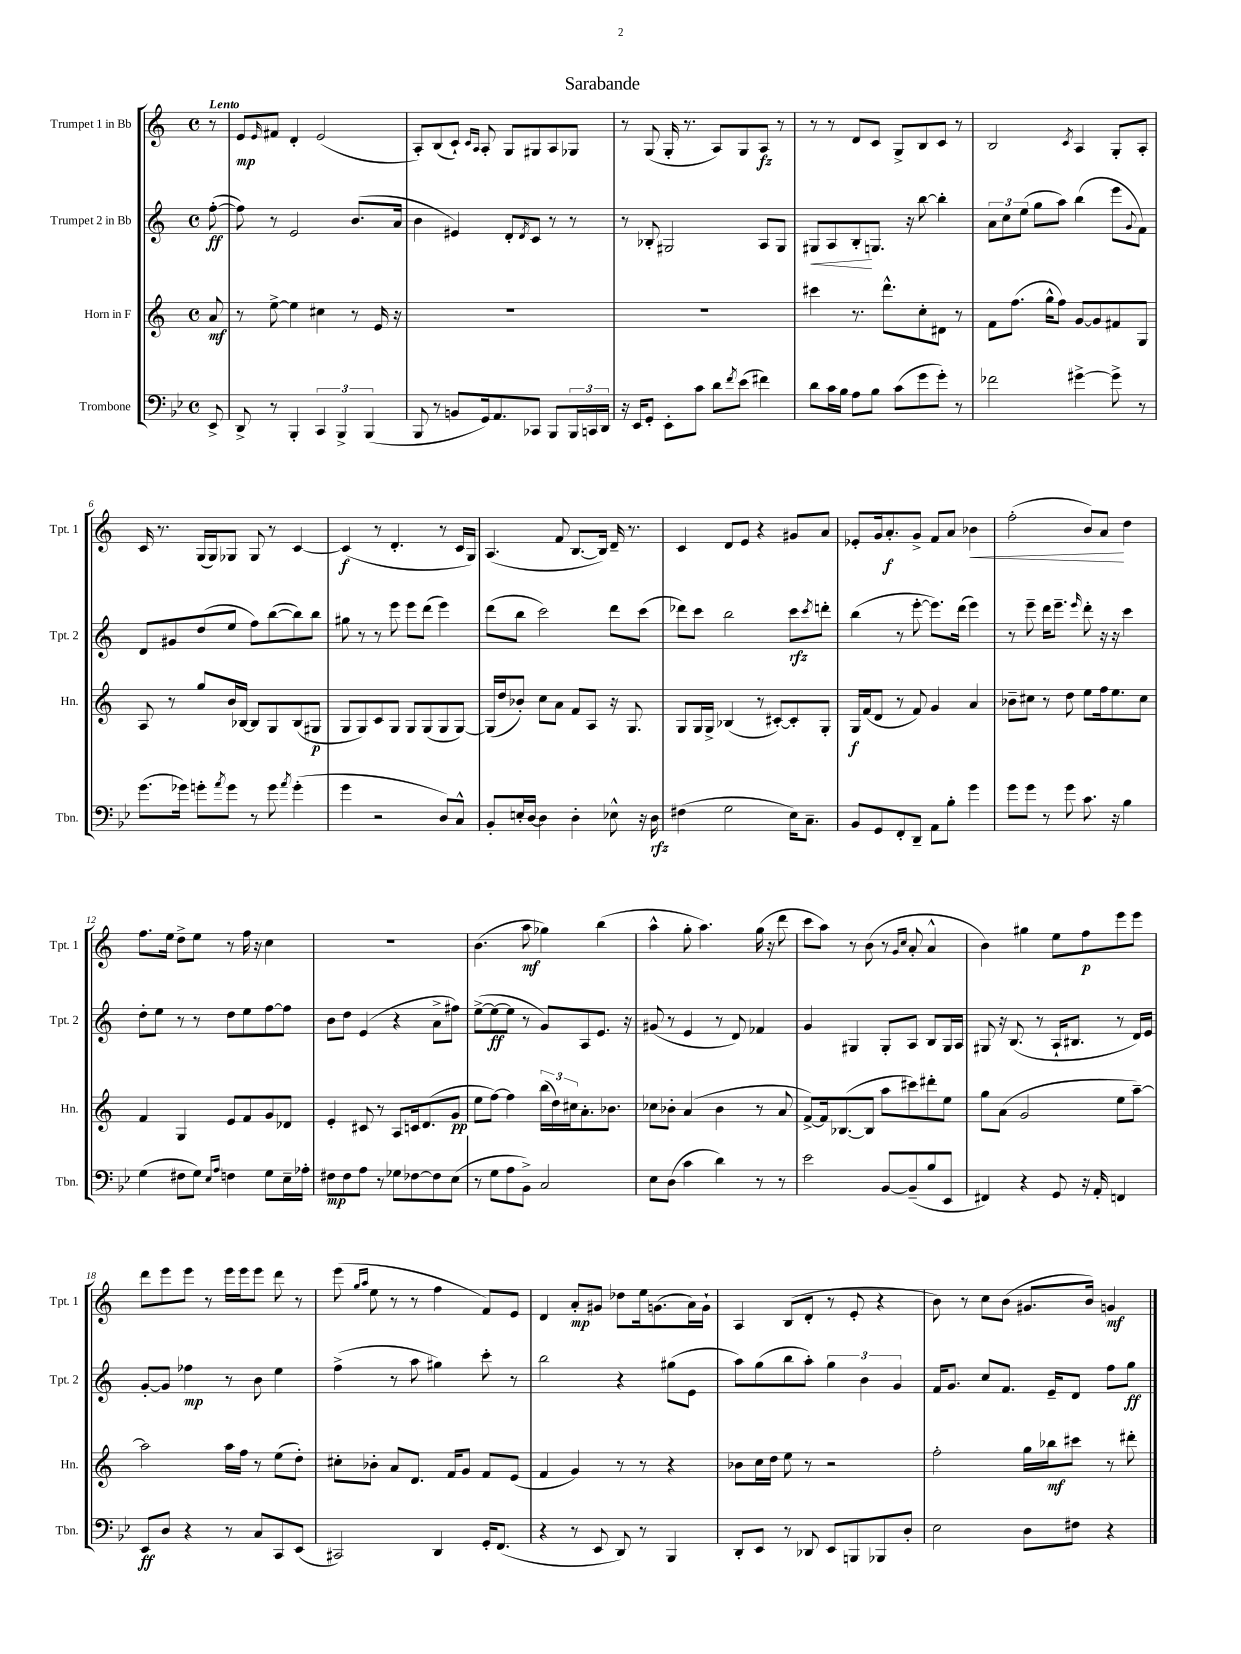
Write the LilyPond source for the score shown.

\header { title = "Sarabande" }
<<
\new StaffGroup <<
\new Staff = "s0" \with { instrumentName = "Trumpet 1 in Bb" shortInstrumentName = "Tpt. 1" } {
    \clef treble \key c \major \defaultTimeSignature \time 4/4 \partial 8 \tempo "Lento"
    r8 |
    e'8\mp \grace { e'16 } fis'8 d'4-. e'2( |
    a8-.) b8( c'8-!) \grace { c'16 a16 } a8-. g8 gis8 a8 ges8 |
    r8 g8( g16-. r8. a8) g8 a8\fz r8 |
    r8 r8 d'8 c'8 g8-> b8 c'8 r8 |
    b2 \acciaccatura { c'8 } a4 g8-. a8-. |
    c'16 r8. g16( g16) ges8 ges8 r8 c'4~ |
    c'4\f( r8 d'4.-. r8 c'16 g16) |
    a4.( f'8 b8.~ b16) d'16-- r8. |
    c'4 d'8 e'8 r4 gis'8 a'8 |
    ees'8-. g'16 a'8.-.\f g'8-> f'8 a'8 bes'4\< |
    f''2-.( b'8) a'8\! d''4 |
    f''8. e''16 d''8-> e''8 r8 f''16 r16 c''4 |
    r1 |
    b'4.( a''8\mf ges''4) b''4( |
    a''4-^ g''8-. a''4.) g''16( r16 d'''8 |
    c'''8 a''8) r8 b'8( r8 \grace { g'16 c''16 } a'8-. a'4-^ |
    b'4) gis''4 e''8 f''8\p e'''8 e'''8 |
    d'''8 e'''8 e'''8 r8 e'''16 e'''16 e'''8 d'''8 r8 |
    e'''8( \grace { g''16 a''16 } e''8 r8 r8 f''4 f'8) e'8 |
    d'4 a'8-.\mp gis'8 des''8 e''16 g'8.( a'16) g'16-! |
    a4 b8( d'8-. r8 e'8-. r4 |
    b'8) r8 c''8 b'8( gis'8. b'16) g'4\mf \bar "|." |
}
\new Staff = "s1" \with { instrumentName = "Trumpet 2 in Bb" shortInstrumentName = "Tpt. 2" } {
    \clef treble \key c \major \defaultTimeSignature \time 4/4 \partial 8
    f''8~-.\ff( |
    f''8) r8 e'2 b'8.( a'16 |
    b'4 eis'4) d'8-. \acciaccatura { d'8 } c'8 r8 r8 |
    r8 bes8-. gis2 a8 gis8 |
    gis8\< a8 b8-.\! g8. r16 b''8~ b''4-. |
    \tuplet 3/2 { a'8 c''8 e''8( } g''8 a''8) b''4( e'''8 \appoggiatura { g'8 } f'8) |
    d'8 gis'8 d''8( e''8 f''8) b''8~( b''8) b''8 |
    gis''8 r8 r8 e'''8 e'''8 d'''8( e'''4) |
    d'''8( b''8 c'''2) d'''8 c'''8( |
    des'''8) c'''8 b''2 c'''8\rfz \acciaccatura { c'''8 } d'''8-. |
    b''4( r8 e'''8~-. e'''8.) d'''16( e'''4) |
    r8 e'''8-- d'''16 e'''8.-- \grace { e'''16 } d'''8-. r16 r16 c'''4 |
    d''8-. e''8 r8 r8 d''8 e''8 f''8~ f''8 |
    b'8 d''8 e'4( r4 a'8-> fis''8) |
    e''8~->( e''8~\ff e''8 r8 g'8) a8 e'8. r16 |
    gis'8( r8 e'4 r8 d'8) fes'4 |
    g'4 gis4 gis8-. a8 b8 gis16 a16 |
    gis8 r16 b8.( r8 a16-! bis8. r8 d'16) e'16 |
    g'8~-. g'8 fes''4\mp r8 b'8 e''4 |
    f''4->( r8 a''8 gis''4) c'''8-. r8 |
    b''2 r4 gis''8( e'8 |
    a''8) g''8( b''8 a''8-.) \tuplet 3/2 { g''4 b'4 g'4 } |
    f'16 g'8. c''8 f'8. e'16-- d'8 f''8 g''8\ff \bar "|." |
}
\new Staff = "s2" \with { instrumentName = "Horn in F" shortInstrumentName = "Hn." } {
    \clef treble \key c \major \defaultTimeSignature \time 4/4 \partial 8
    a'8\mf |
    r8 e''8~-> e''4 cis''4 r8 e'16 r16 |
    R1 |
    R1 |
    cis'''4 r8. d'''8.-^ c''8-. dis'8 r8 |
    f'8 f''8.( g''16-^ f''8) g'8~ g'8 fis'8 g8 |
    a8 r8 g''8 b'16 bes16~ bes8 g8 bes8( gis8\p |
    g8 g8) c'8 g8 g8 g8( g8 g8~) |
    g16( d''16 bes'8-.) c''8 a'8 f'8 a8 r16 g8. |
    g8 g16 g16-> bes4( r8 cis'8~-.) cis'8-. g8-. |
    g16\f f'16( d'8 r8 f'8) g'4 a'4 |
    bes'8-- cis''8 r8 d''8 e''8 f''16 e''8. cis''8 |
    f'4 g4 e'8 f'8 g'8 des'8 |
    e'4-. cis'8 r8 a8 c'16 d'8.( g'8\pp |
    e''8 f''8~) f''4 \tuplet 3/2 { b''16( d''16) cis''16 } a'8.-. bes'8. |
    ces''8 bes'8-. a'4( bes'4 r8 a'8 |
    f'8~->) f'16 bes8.~( bes8 a''8 cis'''8) dis'''8-. e''8 |
    g''8 a'8( g'2 e''8 a''8~--) |
    a''2 a''16 f''16 r8 e''8( d''8-.) |
    cis''8-. bes'8-. a'8 d'8. f'16 g'8 f'8 e'8( |
    f'4 g'4) r8 r8 r4 |
    bes'8 c''16 d''16 e''8 r8 r2 |
    f''2-. g''16 bes''16\mf cis'''8 r8 dis'''8-. \bar "|." |
}
\new Staff = "s3" \with { instrumentName = "Trombone" shortInstrumentName = "Tbn." } {
    \clef bass \key bes \major \defaultTimeSignature \time 4/4 \partial 8
    ees,8-> |
    d,8-> r8 bes,,4-. \tuplet 3/2 { c,4 bes,,4-> bes,,4( } |
    bes,,8 r8 b,8 g,16) a,8. ces,8 bes,,8 \tuplet 3/2 { bes,,16 c,16 d,16 } |
    r16 ees,16 g,8-. ees,8-. c'8 d'8 \acciaccatura { f'8 } ees'8( fis'4) |
    d'8 c'16 bes16 a8 bes8 c'8( g'8 g'8-.) r8 |
    fes'2 gis'4~-> gis'8-> r8 |
    g'8.( ges'16) g'8-. \acciaccatura { a'8 } g'8 r8 g'8 \acciaccatura { a'8 } g'4-.( |
    g'4 r2 d8) c8-^ |
    bes,8-. e16-. d16~ d4 d4-. ees8-^ r16 d16\rfz |
    fis4( g2 ees16) c8.-- |
    bes,8 g,8 f,8-. d,8-- a,8 bes8-. g'4 |
    g'8 g'8 r8 g'8 c'8. r16 bes4 |
    g4( fis8 g8) \grace { ees16 a16 } f4 g8 ees16-- aes16-. |
    fis8\mp fis8 a8 r8 ges8 fes8~ fes8 ees8( |
    r8 g8 a8 bes,8->) c2 |
    ees8 d8( c'4 d'4) r8 r8 |
    ees'2 bes,8~ bes,8--( bes8 ees,8 |
    fis,4) r4 g,8 r16 a,16-. f,4 |
    ees,8\ff d8 r4 r8 c8 c,8 ees,8( |
    cis,2) d,4 g,16-. f,8.( |
    r4 r8 ees,8 d,8) r8 bes,,4 |
    d,8-. ees,8 r8 des,8 ees,8 b,,8 bes,,8 d8-. |
    ees2 d8 fis8 r4 \bar "|." |
}
>>
>>
